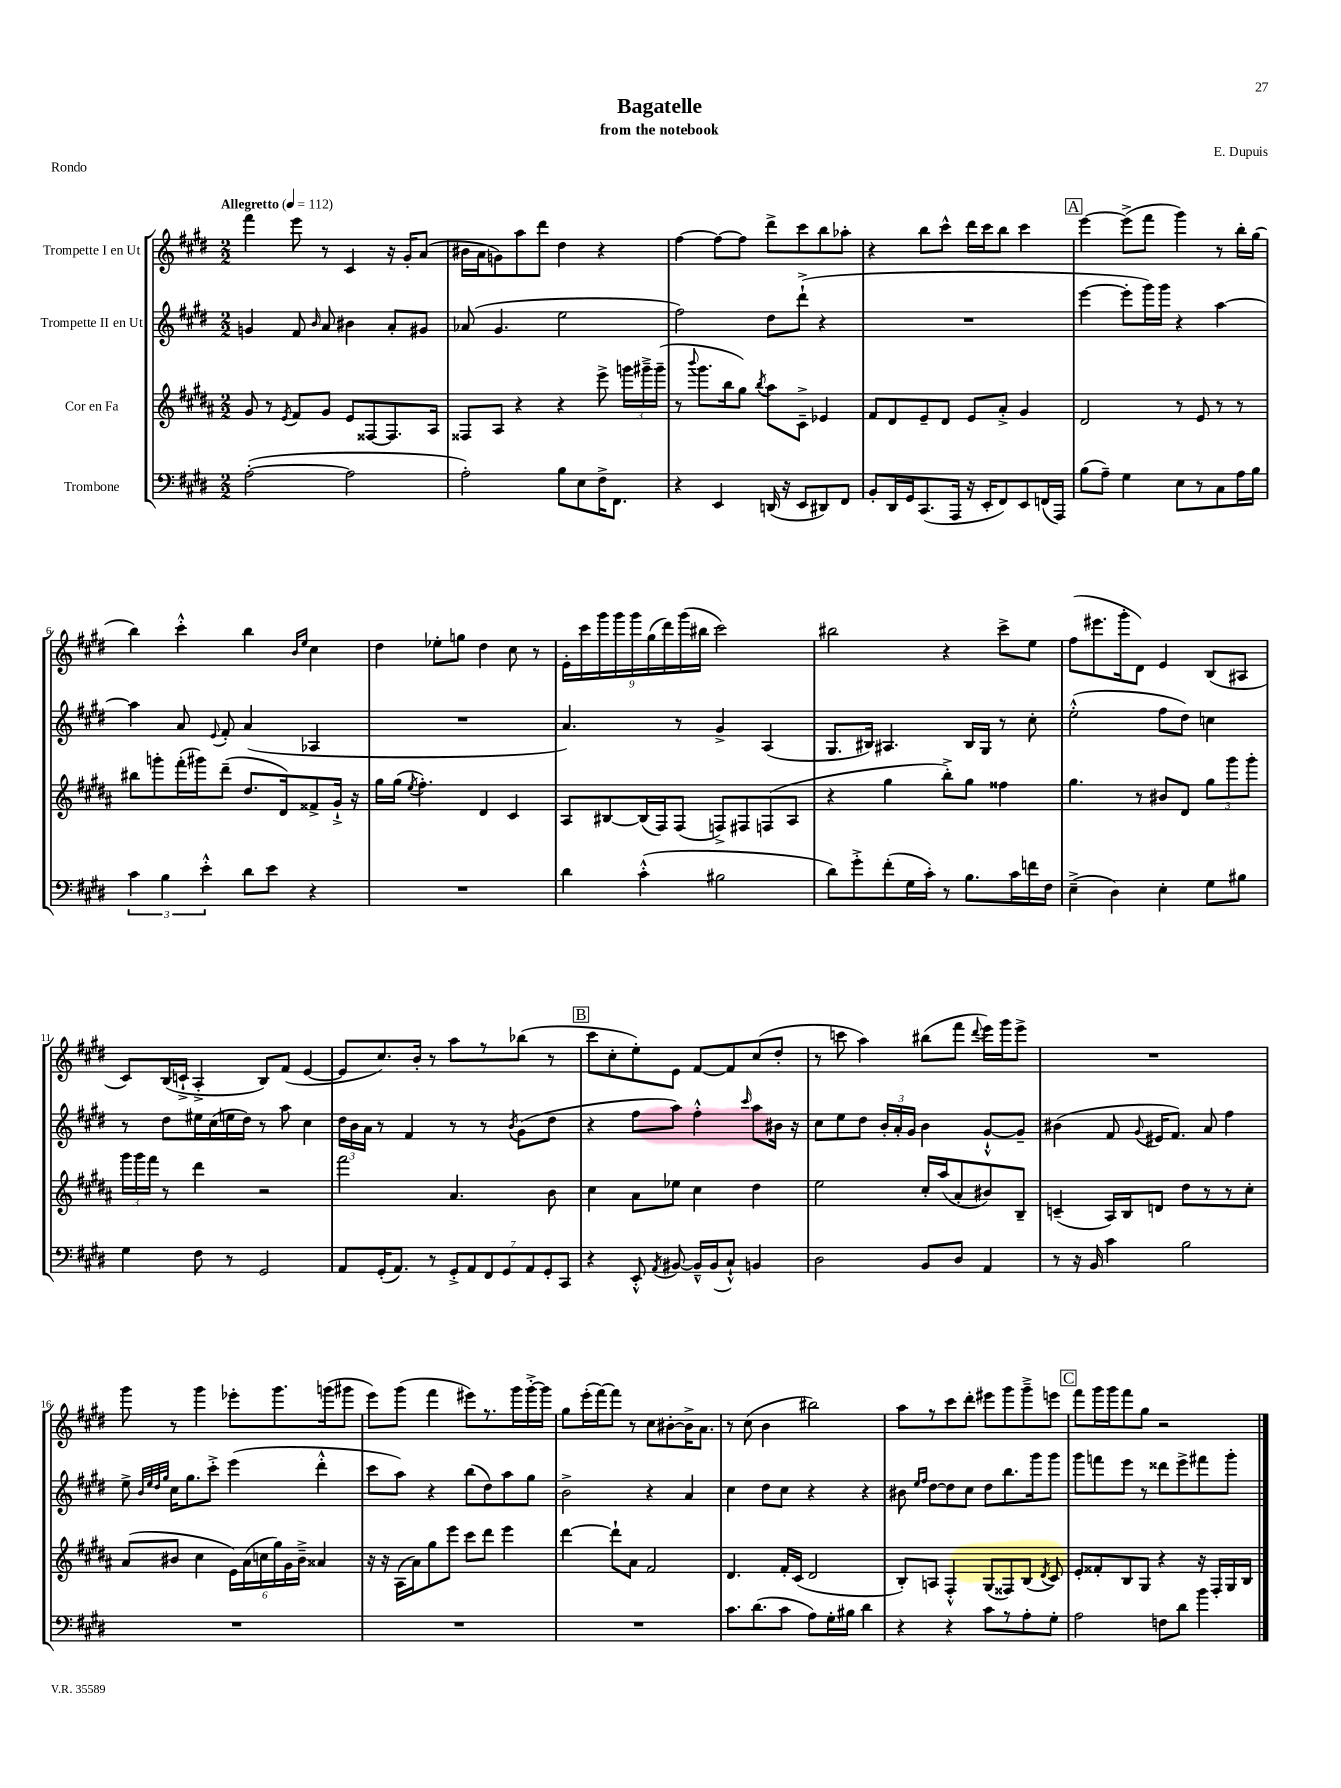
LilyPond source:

\header { title = "Bagatelle" composer = "E. Dupuis" subtitle = "from the notebook" piece = "Rondo" }
<<
\new StaffGroup <<
\new Staff = "s0" \with { instrumentName = "Trompette I en Ut" } {
    \clef treble \key e \major \numericTimeSignature \time 2/2 \tempo "Allegretto" 4 = 112
    \autoBeamOff fis'''4 e'''8 r8 cis'4 r16 gis'16[-. a'8]( |
    bis'16[ a'16 g'8) a''8 dis'''8] dis''4 r4 |
    fis''4~ fis''8[~ fis''8] dis'''8[-> cis'''8 b''8 aes''8]-. |
    r4 b''8[ cis'''8]-^ dis'''16[ cis'''16 b''8] cis'''4 |
    \mark \markup { \box "A" } e'''4~ e'''8[->( fis'''8] gis'''4) r8 b''16[-. gis''16]( |
    b''4) cis'''4-.-^ b''4 \grace { b'16[ e''16] } cis''4 |
    dis''4 ees''8[-. g''8] dis''4 cis''8 r8 |
    \tuplet 9/8 { e'16[-. cis'''16 gis'''16 gis'''16 gis'''16 gis''16( dis'''16) gis'''16( bis''16] } cis'''2) |
    bis''2 r4 cis'''8[-> e''8] |
    fis''8[( eis'''8. gis'''16-. dis'8]) e'4 b8[( ais8] |
    cis'8[) b16( c'16]-!-> a4-.-> b8[) fis'8]( e'4~ |
    e'8[ cis''8.) b'16]-. r8 a''8[ r8 bes''8]( r8 |
    \mark \markup { \box "B" } cis'''8[ cis''8-. e''8-.) e'8] fis'8[~ fis'8 cis''8( dis''8]-. |
    r8 c'''8 a''4) bis''8[( fis'''8] \appoggiatura { dis'''8 } e'''16[) gis'''16 e'''8]-> |
    R1 |
    gis'''8 r8 gis'''4 ees'''8[-. gis'''8. g'''16( gis'''8] |
    e'''8[) gis'''8]( fis'''4 eis'''8[) r8. gis'''16 gis'''16~-.-> gis'''16] |
    gis''8[ e'''16-.( fis'''16~) fis'''8] r8 cis''8[ bis'8~-. bis'16-> a'8.] |
    r8 cis''8( b'4 bis''2) |
    a''8[ r8 cis'''8 dis'''8]-. eis'''8[ gis'''8 gis'''8---> e'''8] |
    \mark \markup { \box "C" } fis'''8[ gis'''16 gis'''16 fis'''8 gis''8] r2 \bar "|." |
}
\new Staff = "s1" \with { instrumentName = "Trompette II en Ut" } {
    \clef treble \key e \major \numericTimeSignature \time 2/2
    \autoBeamOff g'4 fis'8 \grace { b'16 } a'8 bis'4 a'8[-. gis'8] |
    aes'8( gis'4. e''2 |
    fis''2) dis''8[ dis'''8]-!->( r4 |
    R1 |
    \mark \markup { \box "A" } e'''4~ e'''8[-. gis'''16) gis'''16] r4 a''4~ |
    a''4 a'8 \appoggiatura { e'8 } fis'8-. a'4( aes4 |
    R1 |
    a'4.) r8 gis'4-> a4( |
    gis8.[ bis16]) ais4. bis16[ gis16] r8 cis''8-. |
    e''2-.-^( fis''8[ dis''8]) c''4 |
    r8 dis''8[ eis''16 cis''16( e''16 dis''16]) r8 a''8 cis''4 |
    \tuplet 3/2 { dis''16[ b'16 a'16] } r8 fis'4 r8 r8 \acciaccatura { b'8 } gis'8[( dis''8] |
    \mark \markup { \box "B" } r4 fis''8[ a''8]) fis''4-.-^ \grace { cis'''16 } a''8[ bis'16] r16 |
    cis''8[ e''8 dis''8] \tuplet 3/2 { b'16[-. a'16-. gis'16] } b'4 gis'8[~-!-^ gis'8]-- |
    bis'4( fis'8 \appoggiatura { gis'8 } eis'16[ fis'8.]) a'8 fis''4 |
    e''8-> \grace { b'32[ e''32 dis''32 gis''32] } cis''16[ gis''8. cis'''8]-.-> e'''4( dis'''4-.-^ |
    cis'''8[ a''8]) r4 b''8[( dis''8) a''8 gis''8] |
    b'2-> r4 a'4 |
    cis''4 dis''8[ cis''8] r4 r4 |
    bis'8 \grace { e''16[ fis''16] } dis''8[~ dis''8 cis''8] dis''8[ b''8. gis'''16 gis'''8] |
    \mark \markup { \box "C" } gis'''8[ f'''8 e'''8] r8 disis'''8[ e'''8-> fis'''8 gis'''8]-. \bar "|." |
}
\new Staff = "s2" \with { instrumentName = "Cor en Fa" } {
    \clef treble \key b \major \numericTimeSignature \time 2/2
    \autoBeamOff gis'8 r8 \acciaccatura { e'8 } fis'8[ gis'8] e'8[ fisis8~ fisis8. ais16] |
    fisis8[ ais8] r4 r4 e'''8-> \tuplet 3/2 { g'''16[ gis'''16---> gis'''16]--( } |
    r8 \appoggiatura { b'''8 } gis'''8.[ b''16 gis''8]) \acciaccatura { b''8 } ais''8[ cis'8]---> ees'4 |
    fis'8[ dis'8 e'8-- dis'8] e'8[ ais'8]-.-> gis'4 |
    \mark \markup { \box "A" } dis'2 r8 e'8 r8 r8 |
    bis''8[ g'''8-. fis'''16-.( gis'''16) dis'''8]--( dis''8.[ dis'16) fisis'8-> gis'16]-!-> r16 |
    gis''16[ gis''16]( \acciaccatura { e''8 } fis''4.-.) dis'4 cis'4 |
    ais8[ bis8~ bis16( fis16) fis8]( f8[->) fis8 f8( ais8] |
    r4 gis''4 b''8[-.->) gis''8] fisis''4 |
    gis''4. r8 bis'8[ dis'8] \tuplet 3/2 { gis''8[ gis'''8 gis'''8]-. } |
    \tuplet 3/2 { gis'''16[ gis'''16 fis'''16] } r8 dis'''4 r2 |
    fis'''2 ais'4. b'8 |
    \mark \markup { \box "B" } cis''4 ais'8[ ees''8] cis''4 dis''4 |
    e''2 cis''16[-. ais''16( ais'8-. bis'8) b8]-- |
    c'4--( ais16[) b16 d'8] dis''8[ r8 r8 cis''8]-. |
    ais'8[( bis'8] cis''4 \tuplet 6/4 { e'16[) ais'16( c''16 gis''16) gis'16 bis'16]---> } aisis'4 |
    r16 r16 ais16[( ais'16) gis''8 e'''8] cis'''8[ dis'''8] e'''4 |
    dis'''4~ dis'''8[-! ais'8] fis'2 |
    dis'4. fis'16[-. cis'16]( dis'2 |
    b8[-.) a8] fis4-.-^ gis8[( fisis8) b8]( \acciaccatura { dis'8 } cis'8) |
    \mark \markup { \box "C" } e'8[-. fisis'8-. b8 gis8] r4 r16 fis16[-. gis16 b16] \bar "|." |
}
\new Staff = "s3" \with { instrumentName = "Trombone" } {
    \clef bass \key e \major \numericTimeSignature \time 2/2
    \autoBeamOff a2~-.( a2 |
    a2-.) b8[ e8 fis16-> fis,8.] |
    r4 e,4 d,16( r16 e,8[ dis,8) fis,8] |
    b,8[-. dis,16 gis,16 cis,8.( a,,16] r16 e,16[-. fis,8) e,8 f,16( a,,16]) |
    \mark \markup { \box "A" } b8[( a8]--) gis4 e8[ r8 cis8 a16 b16] |
    \tuplet 3/2 { cis'4 b4 e'4-.-^ } dis'8[ e'8] r4 |
    R1 |
    dis'4 cis'4-.-^( bis2 |
    dis'8[) gis'8-.-> fis'8-.( gis16 cis'16]-.) r8 b8.[ cis'16 f'16 fis16] |
    e4--->( dis4) e4-. gis8[ bis8] |
    gis4 fis8 r8 gis,2 |
    a,8[ gis,16-.( a,8.]) r8 \tuplet 7/4 { gis,8[-.-> a,8 fis,8 gis,8 a,8 gis,8-. cis,8] } |
    \mark \markup { \box "B" } r4 e,8-.-^ \acciaccatura { a,8 } bis,8~ bis,16[---^ bis,16( cis8]-!-^) b,4 |
    dis2 b,8[ dis8] a,4 |
    r8 r16 b,16 cis'4 b2 |
    R1 |
    R1 |
    R1 |
    cis'8.[ dis'8.( cis'8] a8[) gis16-. bis16] dis'4 |
    r4 r4 cis'8[ r8 a8-. gis8]-. |
    \mark \markup { \box "C" } a2 f8[ dis'8] b'4 \bar "|." |
}
>>
>>
